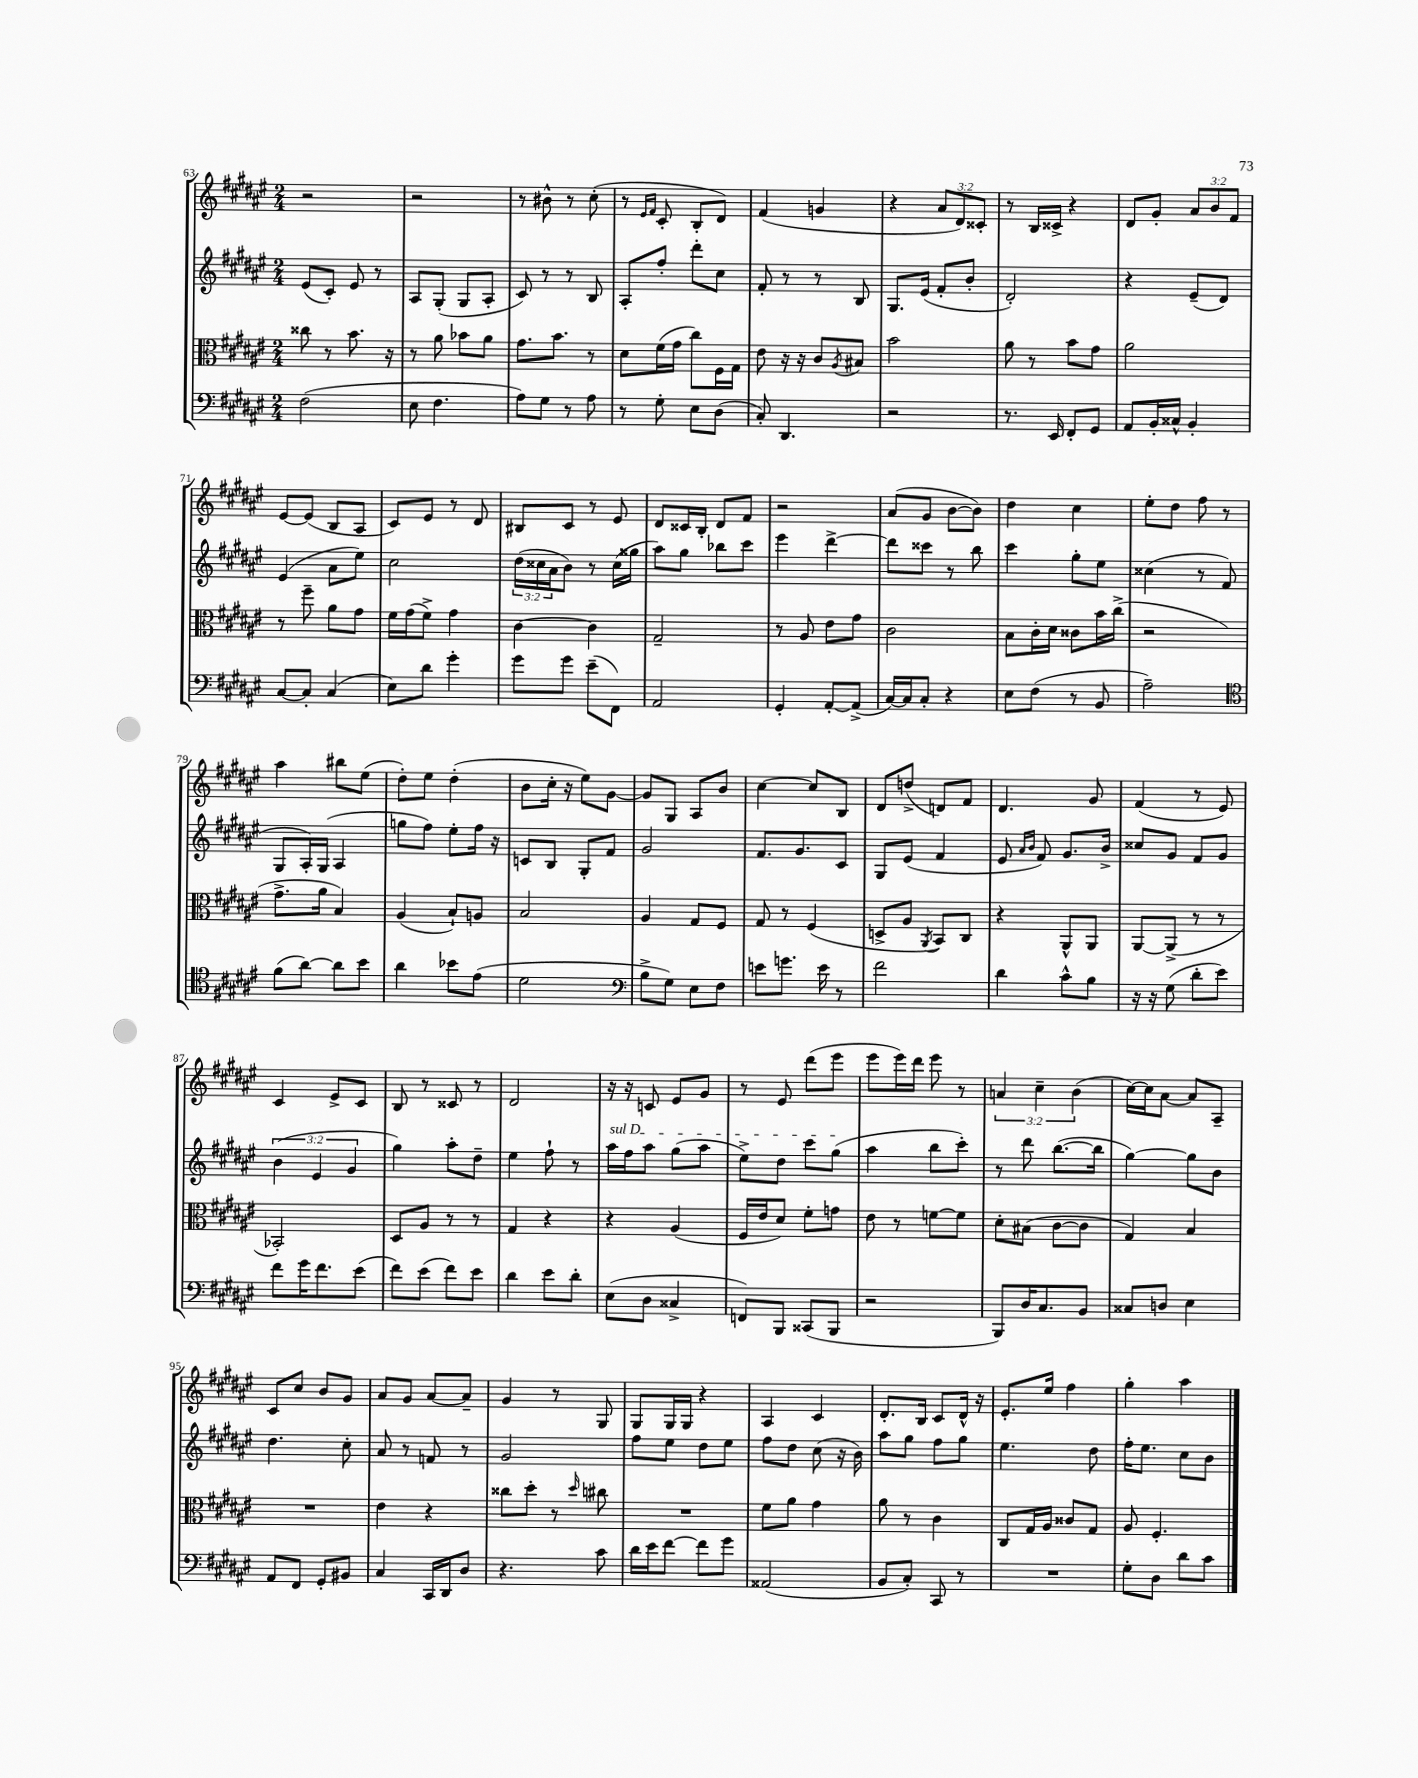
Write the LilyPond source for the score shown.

<<
\new StaffGroup <<
\new Staff = "s0" {
    \clef treble \key fis \major \numericTimeSignature \time 2/4 \override Staff.TupletNumber.text = #tuplet-number::calc-fraction-text
    r2 |
    r2 |
    r8 bis'8-^ r8 cis''8-.( |
    r8 \grace { eis'16 fis'16 } cis'8-. b8-. dis'8) |
    fis'4( g'4 |
    r4 \tuplet 3/2 { ais'8 dis'8) cisis'8-. } |
    r8 b16 cisis'16-> r4 |
    dis'8 gis'8-. \tuplet 3/2 { ais'8 b'8 fis'8 } |
    eis'8~ eis'8( b8 ais8 |
    cis'8) eis'8 r8 dis'8 |
    bis8 cis'8 r8 eis'8 |
    dis'8 cisis'16 b16-. dis'8 fis'8 |
    r2 |
    ais'8( gis'8 b'8~ b'8) |
    dis''4 cis''4 |
    eis''8-. dis''8 fis''8 r8 |
    ais''4 bis''8 eis''8( |
    dis''8-.) eis''8 dis''4-.( |
    b'8 cis''16-. r16 eis''8) gis'8~ |
    gis'8 gis8 ais8 b'8 |
    cis''4~ cis''8 b8 |
    dis'8 d''8->( d'8) fis'8 |
    dis'4. gis'8 |
    fis'4( r8 eis'8) |
    cis'4 eis'8-> cis'8 |
    b8 r8 cisis'8 r8 |
    dis'2 |
    r16 r16 c'8 eis'8 gis'8 |
    r8 eis'8 dis'''8( eis'''8 |
    eis'''8 eis'''16) dis'''16 eis'''8 r8 |
    \tuplet 3/2 { a'4 cis''4-- b'4( } |
    cis''16~) cis''16 ais'8~ ais'8 ais8-- |
    cis'8 cis''8 b'8 gis'8 |
    ais'8 gis'8 ais'8~ ais'8-- |
    gis'4 r8 gis8 |
    gis8 gis16 gis16 r4 |
    ais4 cis'4 |
    dis'8.-. b16 cis'8 dis'16-^ r16 |
    eis'8.-. eis''16 fis''4 |
    gis''4-. ais''4 \bar "|." |
}
\new Staff = "s1" {
    \clef treble \key fis \major \numericTimeSignature \time 2/4 \override Staff.TupletNumber.text = #tuplet-number::calc-fraction-text
    eis'8( cis'8-.) eis'8 r8 |
    ais8 gis8-.( gis8 ais8-. |
    cis'8) r8 r8 b8 |
    ais8-. fis''8-. dis'''8-. cis''8 |
    fis'8-. r8 r8 b8 |
    gis8. eis'16( fis'8-. b'8-. |
    dis'2-.) |
    r4 eis'8--( dis'8) |
    eis'4( ais'8 eis''8) |
    cis''2 |
    \tuplet 3/2 { dis''16( cisis''16 ais'16 } b'8) r8 cisis''16( gisis''16 |
    ais''8) gis''8 bes''8 cis'''8 |
    eis'''4 dis'''4~-> |
    dis'''8 cisis'''8 r8 b''8 |
    cis'''4 gis''8-. eis''8 |
    cisis''4( r8 fis'8 |
    gis8 ais16-.) gis16( ais4 |
    g''8 fis''8) eis''8-. fis''16 r16 |
    c'8 b8 gis8-. fis'8 |
    gis'2 |
    fis'8. gis'8. cis'8 |
    gis8 eis'8( fis'4 |
    eis'8 \grace { ais'16 b'16 } fis'8) gis'8. b'16-> |
    cisis''8 gis'8 fis'8 gis'8 |
    \tuplet 3/2 { b'4( eis'4 gis'4 } |
    gis''4) ais''8-. dis''8-- |
    eis''4 fis''8-! r8 |
    \once \override TextSpanner.bound-details.left.text = \markup { \italic "sul D" } ais''16\startTextSpan fis''16 ais''8 gis''8( ais''8 |
    eis''8->) dis''8 cis'''8 gis''8\stopTextSpan( |
    ais''4 b''8 cis'''8-.) |
    r8 dis'''8 b''8.~( b''16 |
    gis''4~) gis''8 b'8 |
    dis''4. cis''8-. |
    ais'8 r8 f'8 r8 |
    gis'2 |
    fis''8 eis''8 dis''8 eis''8 |
    fis''8 dis''8 cis''8( r16 b'16) |
    ais''8 gis''8 fis''8 gis''8 |
    eis''4. dis''8 |
    fis''16-. eis''8. cis''8 b'8 \bar "|." |
}
\new Staff = "s2" {
    \clef alto \key fis \major \numericTimeSignature \time 2/4
    cisis''8 r8 b'8. r16 |
    r8 ais'8 bes'8 ais'8 |
    gis'8. b'8. r8 |
    dis'8 fis'16( gis'16 cis''8) fis16 gis16 |
    eis'8 r16 r16 cis'8 \acciaccatura { ais8 } bis8 |
    b'2 |
    ais'8 r8 b'8 gis'8 |
    ais'2 |
    r8 fis''8-- ais'8 gis'8 |
    fis'16 gis'16( fis'8->) gis'4 |
    cis'4~ cis'4 |
    gis2-- |
    r8 ais8 eis'8 gis'8 |
    cis'2 |
    b8 cis'16-. dis'16 cisis'8 b'16 cis''16->( |
    r2 |
    gis'8.-> ais'16 b4) |
    ais4( b8-!) a8 |
    b2 |
    ais4 gis8 fis8 |
    gis8 r8 fis4( |
    d8-> ais8 \acciaccatura { ais,8 } b,8) cis8 |
    r4 ais,8-^ ais,8 |
    ais,8~ ais,8->( r8 r8 |
    bes,2-.) |
    dis8 ais8 r8 r8 |
    gis4 r4 |
    r4 ais4( |
    fis16 eis'16 dis'8) fis'8-. g'8 |
    eis'8 r8 f'8~ f'8 |
    dis'8-. bis8( cis'8~ cis'8 |
    gis4) b4 |
    R2 |
    eis'4 r4 |
    cisis''8 dis''8-. r8 \grace { dis''16 } cis''8 |
    R2 |
    fis'8 ais'8 gis'4 |
    ais'8 r8 cis'4 |
    cis8 gis16 ais16 cisis'8 gis8 |
    ais8 fis4.-. \bar "|." |
}
\new Staff = "s3" {
    \clef bass \key fis \major \numericTimeSignature \time 2/4
    fis2( |
    eis8 fis4. |
    ais8) gis8 r8 ais8 |
    r8 gis8-. eis8 dis8( |
    cis8-.) dis,4. |
    r2 |
    r8. eis,16 fis,8-. gis,8 |
    ais,8 b,16-. cisis16-^ b,4-. |
    cis8~ cis8-. cis4( |
    eis8) dis'8 gis'4-. |
    gis'8 gis'8 eis'8--( fis,8) |
    ais,2 |
    gis,4-. ais,8~-. ais,8->( |
    cis16~) cis16 cis8-. r4 |
    eis8 fis8( r8 b,8 |
    ais2--) |
    \clef tenor fis'8( ais'8~) ais'8 b'8 |
    ais'4 bes'8 eis'8( |
    dis'2 |
    \clef bass b8-> gis8) eis8 fis8 |
    e'8 g'8. e'16 r8 |
    fis'2 |
    dis'4 cis'8-^ b8 |
    r16 r16 gis8( dis'8-. eis'8) |
    fis'8 gis'16 fis'8. eis'8( |
    fis'8) eis'8( fis'8) eis'8 |
    dis'4 eis'8 dis'8-. |
    eis8( dis8 cisis4-> |
    f,8) b,,8 cisis,8( b,,8 |
    r2 |
    b,,8) dis16 cis8. b,8 |
    cisis8 d8 eis4 |
    ais,8 fis,8 gis,8-. bis,8 |
    cis4 cis,16 dis,16 dis8 |
    r4. cis'8 |
    dis'16 eis'16 fis'8~ fis'8 gis'8 |
    aisis,2( |
    b,8 cis8-.) cis,8 r8 |
    R2 |
    gis8-. dis8 dis'8 cis'8 \bar "|." |
}
>>
>>
\layout { \context { \Score currentBarNumber = #63 } }
